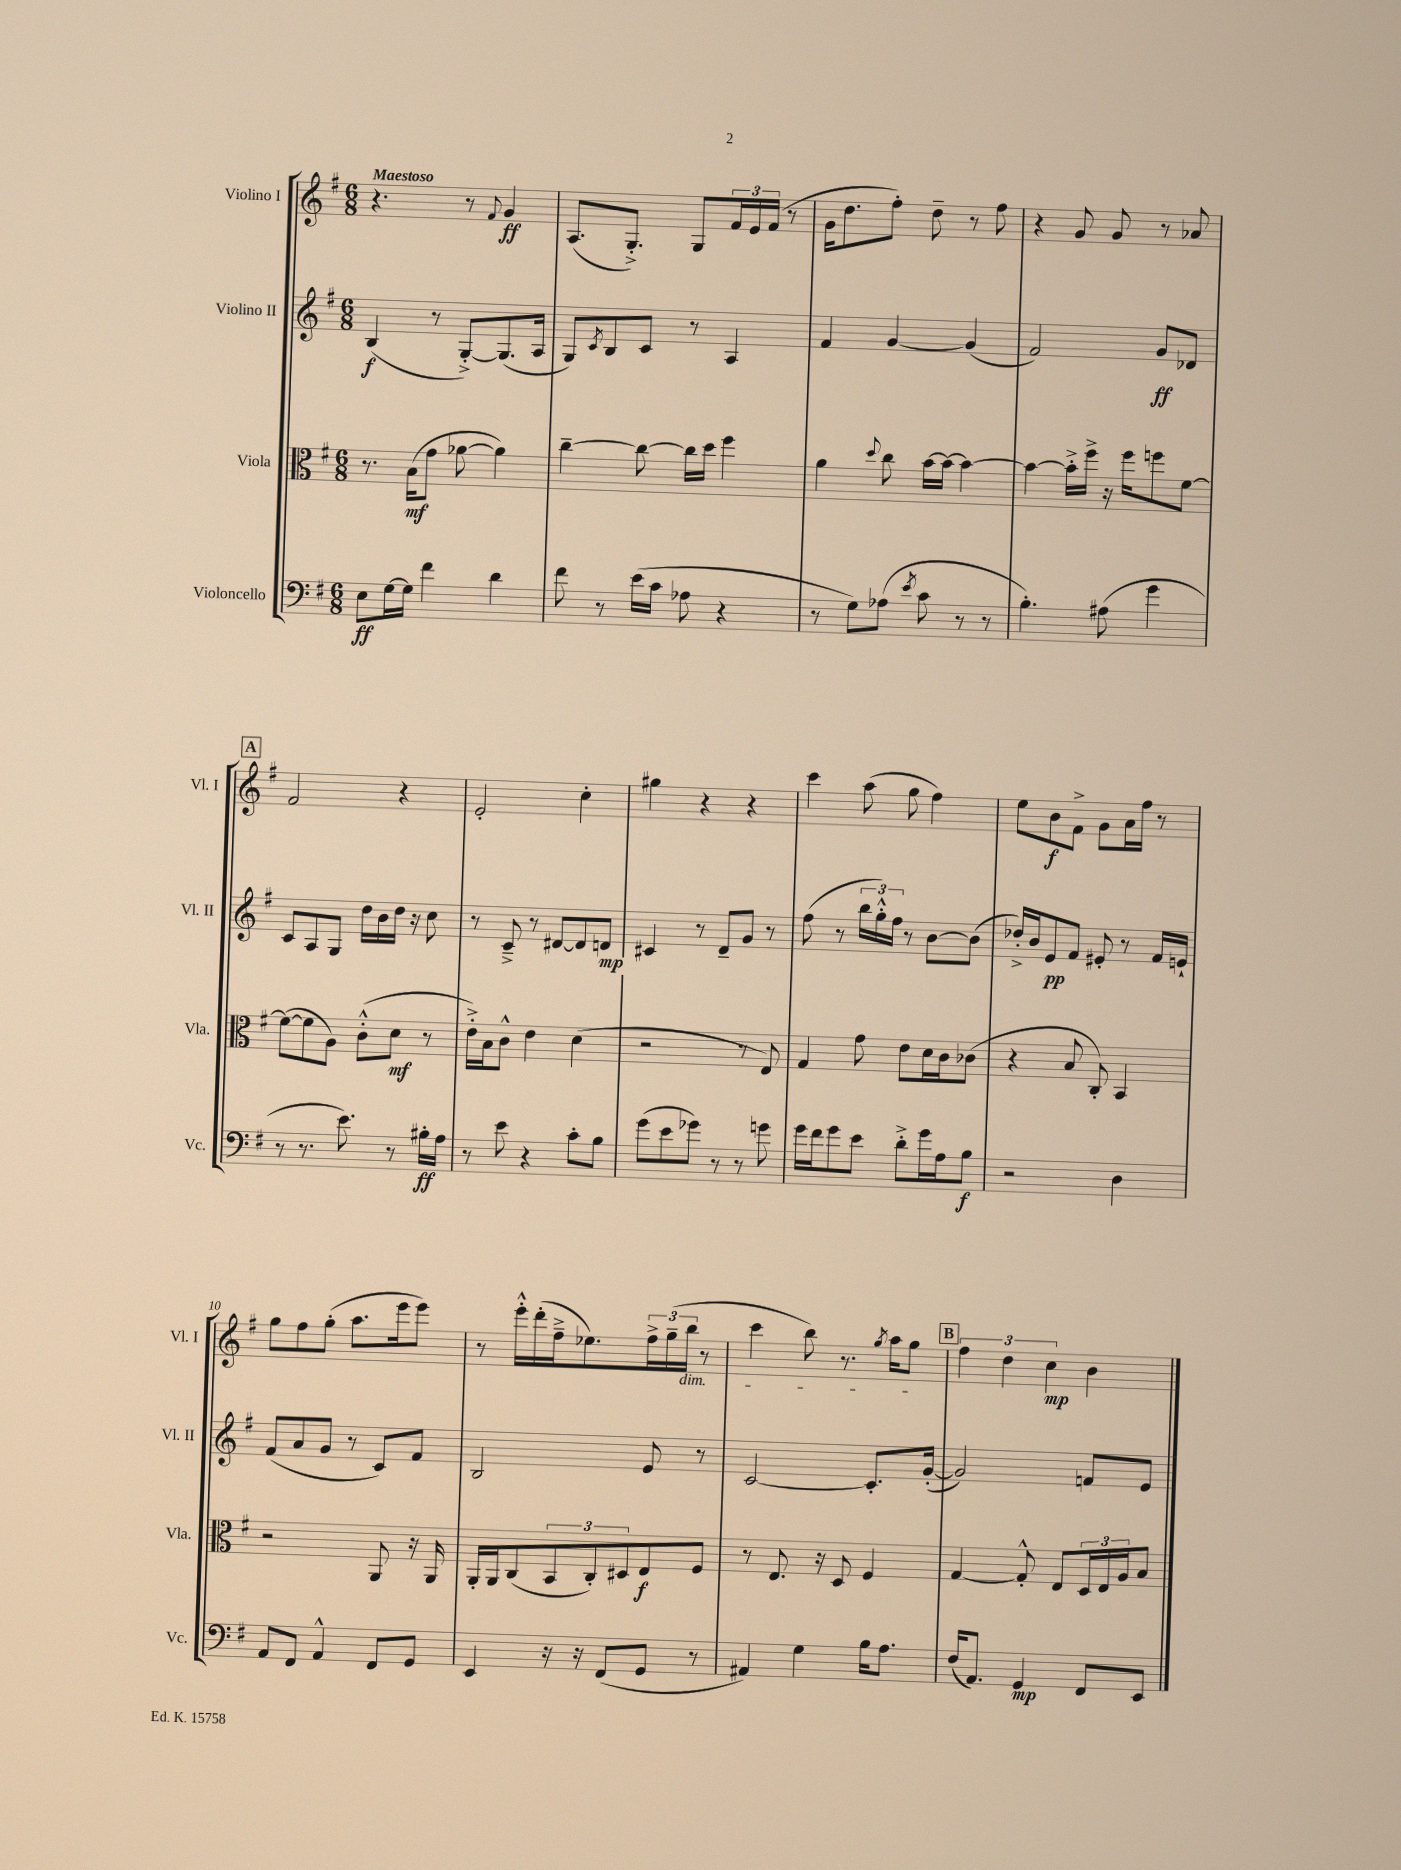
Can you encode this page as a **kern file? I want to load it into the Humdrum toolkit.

**kern	**dynam	**kern	**dynam	**kern	**dynam	**kern	**dynam
*part4	*part4	*part3	*part3	*part2	*part2	*part1	*part1
*staff4	*staff4	*staff3	*staff3	*staff2	*staff2	*staff1	*staff1
*I"Violoncello	*	*I"Viola	*	*I"Violino II	*	*I"Violino I	*
*I'Vc.	*	*I'Vla.	*	*I'Vl. II	*	*I'Vl. I	*
*clefF4	*	*clefC3	*	*clefG2	*	*clefG2	*
*k[f#]	*	*k[f#]	*	*k[f#]	*	*k[f#]	*
*M6/8	*	*M6/8	*	*M6/8	*	*M6/8	*
=1	=1	=1	=1	=1	=1	=1	=1
!	!	!	!	!	!	!LO:TX:a:B:t=Maestoso	!
8E\L	ff	8.r	.	(4B/	f	4.r	.
[16G\L	.	.	.	.	.	.	.
16G\JJ]	.	(16B\KL	mf	.	.	.	.
4f#\	.	8g\J	.	8r	.	.	.
.	.	[8a-X\	.	[8G'^/L)	.	8r	.
.	.	.	.	.	.	8qqf#/	.
4d\	.	4a-\])	.	(8.G/]	.	4g/	ff
.	.	.	.	16A/Jk	.	.	.
=2	=2	=2	=2	=2	=2	=2	=2
8f#\	.	[4cc~\	.	8G/L)	.	(8.A/L	.
.	.	.	.	8qc/	.	.	.
8r	.	.	.	8B/	.	.	.
.	.	.	.	.	.	8.G'^/J)	.
(16e\LL	.	8cc\_	.	8c/J	.	.	.
16c\JJ	.	.	.	.	.	.	.
8A-X\	.	16cc\LL]	.	8r	.	8G/L	.
.	.	16dd\JJ	.	.	.	.	.
4r	.	4ff#\	.	4A/	.	24f#/L	.
.	.	.	.	.	.	24e/	.
.	.	.	.	.	.	(24f#/JJ	.
.	.	.	.	.	.	8r	.
=3	=3	=3	=3	=3	=3	=3	=3
8r	.	4a\	.	4f#/	.	16g\KL	.
.	.	.	.	.	.	8.dd\	.
8G\L)	.	.	.	.	.	.	.
.	.	8qqdd/	.	.	.	.	.
(8A-X\J	.	8cc\	.	[4g/	.	8ff#'\J)	.
8qe/	.	.	.	.	.	.	.
8c\	.	[16b\LL	.	.	.	8dd~\	.
.	.	16b\JJ_	.	.	.	.	.
8r	.	4b\_	.	(4g/]	.	8r	.
8r	.	.	.	.	.	8ff#\	.
=4	=4	=4	=4	=4	=4	=4	=4
4.B'\)	.	4b\_	.	2f#/)	.	4r	.
.	.	16b'^\LL]	.	.	.	8g/	.
.	.	16ff#^\JJ	.	.	.	.	.
(8A#X\	.	16r	.	.	.	8g/	.
.	.	16ff#\KL	.	.	.	.	.
4g\	.	8ffn\	.	8g/L	ff	8r	.
.	.	[8f#\J	.	8d-X/J	.	8a-X/	.
!!LO:LB:g=z
!!LO:REH:place=s1:t=A
=5	=5	=5	=5	=5	=5	=5	=5
8r	.	(8f#\L_	.	8c/L	.	2f#/	.
8.r	.	8f#\]	.	8A/	.	.	.
.	.	8A\J)	.	8G/J	.	.	.
8.e\)	.	.	.	.	.	.	.
.	.	(8c'^^\L	.	16dd\LL	.	.	.
.	.	.	.	16b\	.	.	.
8r	.	8d\J	mf	16dd\JJ	.	4r	.
.	.	.	.	16r	.	.	.
16B#X'\LL	ff	8r	.	8cc\	.	.	.
16A\JJ	.	.	.	.	.	.	.
=6	=6	=6	=6	=6	=6	=6	=6
8r	.	16e'^\LL)	.	8r	.	2e'/	.
.	.	16B\J	.	.	.	.	.
8e\	.	8c^^\J	.	8c~^/	.	.	.
4r	.	4e\	.	8r	.	.	.
.	.	.	.	[8d#X/L	.	.	.
8c'\L	.	(4d\	.	8d#/]	.	4cc'\	.
8B\J	.	.	.	8dn/J	mp	.	.
=7	=7	=7	=7	=7	=7	=7	=7
(8g\L	.	2r	.	4c#X/	.	4gg#X\	.
8e\	.	.	.	.	.	.	.
8g-X\J)	.	.	.	8r	.	4r	.
8r	.	.	.	8d~/L	.	.	.
8r	.	8r	.	8g/J	.	4r	.
8gn\	.	8E/)	.	8r	.	.	.
=8	=8	=8	=8	=8	=8	=8	=8
16g\LL	.	4G/	.	(8ff#\	.	4ccc\	.
16f#\J	.	.	.	.	.	.	.
8g\	.	.	.	8r	.	.	.
8e\J	.	8g\	.	24bb\LL	.	(8aa\	.
.	.	.	.	24gg'^^\)	.	.	.
.	.	.	.	24ff#\JJ	.	.	.
8d'^\L	.	8e\L	.	8r	.	8gg\	.
16g\L	.	16d\L	.	[8b\L	.	4ff#\)	.
16A\J	.	16c\J	.	.	.	.	.
8B\J	f	(8c-X\J	.	(8b\J]	.	.	.
=9	=9	=9	=9	=9	=9	=9	=9
2r	.	4r	.	16dd-X'^/LL)	.	8ee\L	.
.	.	.	.	16b/J	.	.	.
.	.	.	.	8e/	pp	8b\	f
.	.	8B/	.	8f#/J	.	8f#^\J	.
.	.	8C'/)	.	8e#X'/	.	8g\L	.
4D\	.	4BB/	.	8r	.	16a\L	.
.	.	.	.	.	.	16ff#\JJ	.
.	.	.	.	16f#/LL	.	8r	.
.	.	.	.	16en`/JJ	.	.	.
!!LO:LB:g=z
=10	=10	=10	=10	=10	=10	=10	=10
8AA/L	.	2r	.	(8f#/L	.	8gg\L	.
8FF#/J	.	.	.	8a/	.	8ff#\	.
4AA^^/	.	.	.	8g/J	.	(8gg'\J	.
.	.	.	.	8r	.	8.aa\L	.
8FF#/L	.	8AA/	.	8c/L)	.	.	.
.	.	.	.	.	.	16eee\k	.
8GG/J	.	16r	.	8f#/J	.	8eee\J)	.
.	.	16AA/	.	.	.	.	.
=11	=11	=11	=11	=11	=11	=11	=11
4EE/	.	16AA'/LL	.	2B/	.	8r	.
.	.	16AA/J	.	.	.	.	.
.	.	(8C/	.	.	.	16eee'^^\LL	.
.	.	.	.	.	.	(16ddd'\	.
16r	.	12BB/	.	.	.	16ff#~^\J	.
16r	.	.	.	.	.	8.ee-X\)	.
.	.	12C'/)	.	.	.	.	.
(8FF#/L	.	.	.	.	.	.	.
.	.	12D#X/	.	.	.	.	.
8GG/J	.	8E/	f	8e/	.	24ff#^\L	.
.	.	.	.	.	.	(24gg~\	.
!	!	!	!	!	!	!LO:TX:b:i:t=dim.	!
.	.	.	.	.	.	24bb\JJ	.
8r	.	8F#/J	.	8r	.	8r	.
=12	=12	=12	=12	=12	=12	=12	=12
4AA#X/)	.	8r	.	[2c/	.	4ccc\	.
.	.	8.E/	.	.	.	.	.
4G\	.	.	.	.	.	8bb\)	.
.	.	16r	.	.	.	.	.
.	.	8D/	.	.	.	8.r	.
16B\KL	.	4F#/	.	8.c'/L]	.	.	.
.	.	.	.	.	.	8qgg/	.
8.A\J	.	.	.	.	.	16aa\KL	.
.	.	.	.	.	.	8gg\J	.
.	.	.	.	([16g'/Jk	.	.	.
!!LO:REH:place=s1:t=B
=13	=13	=13	=13	=13	=13	=13	=13
(16F#/KL	.	[4G/	.	2g/])	.	6ff#\	.
8.AA/J)	.	.	.	.	.	.	.
.	.	.	.	.	.	6dd\	.
4GG/	mp	8G'^^/]	.	.	.	.	.
.	.	.	.	.	.	6cc\	mp
.	.	8E/L	.	.	.	.	.
8FF#/L	.	24D/L	.	8fn/L	.	4b\	.
.	.	24E/	.	.	.	.	.
.	.	24A/J	.	.	.	.	.
8EE/J	.	8B/J	.	8e/J	.	.	.
==	==	==	==	==	==	==	==
*-	*-	*-	*-	*-	*-	*-	*-
